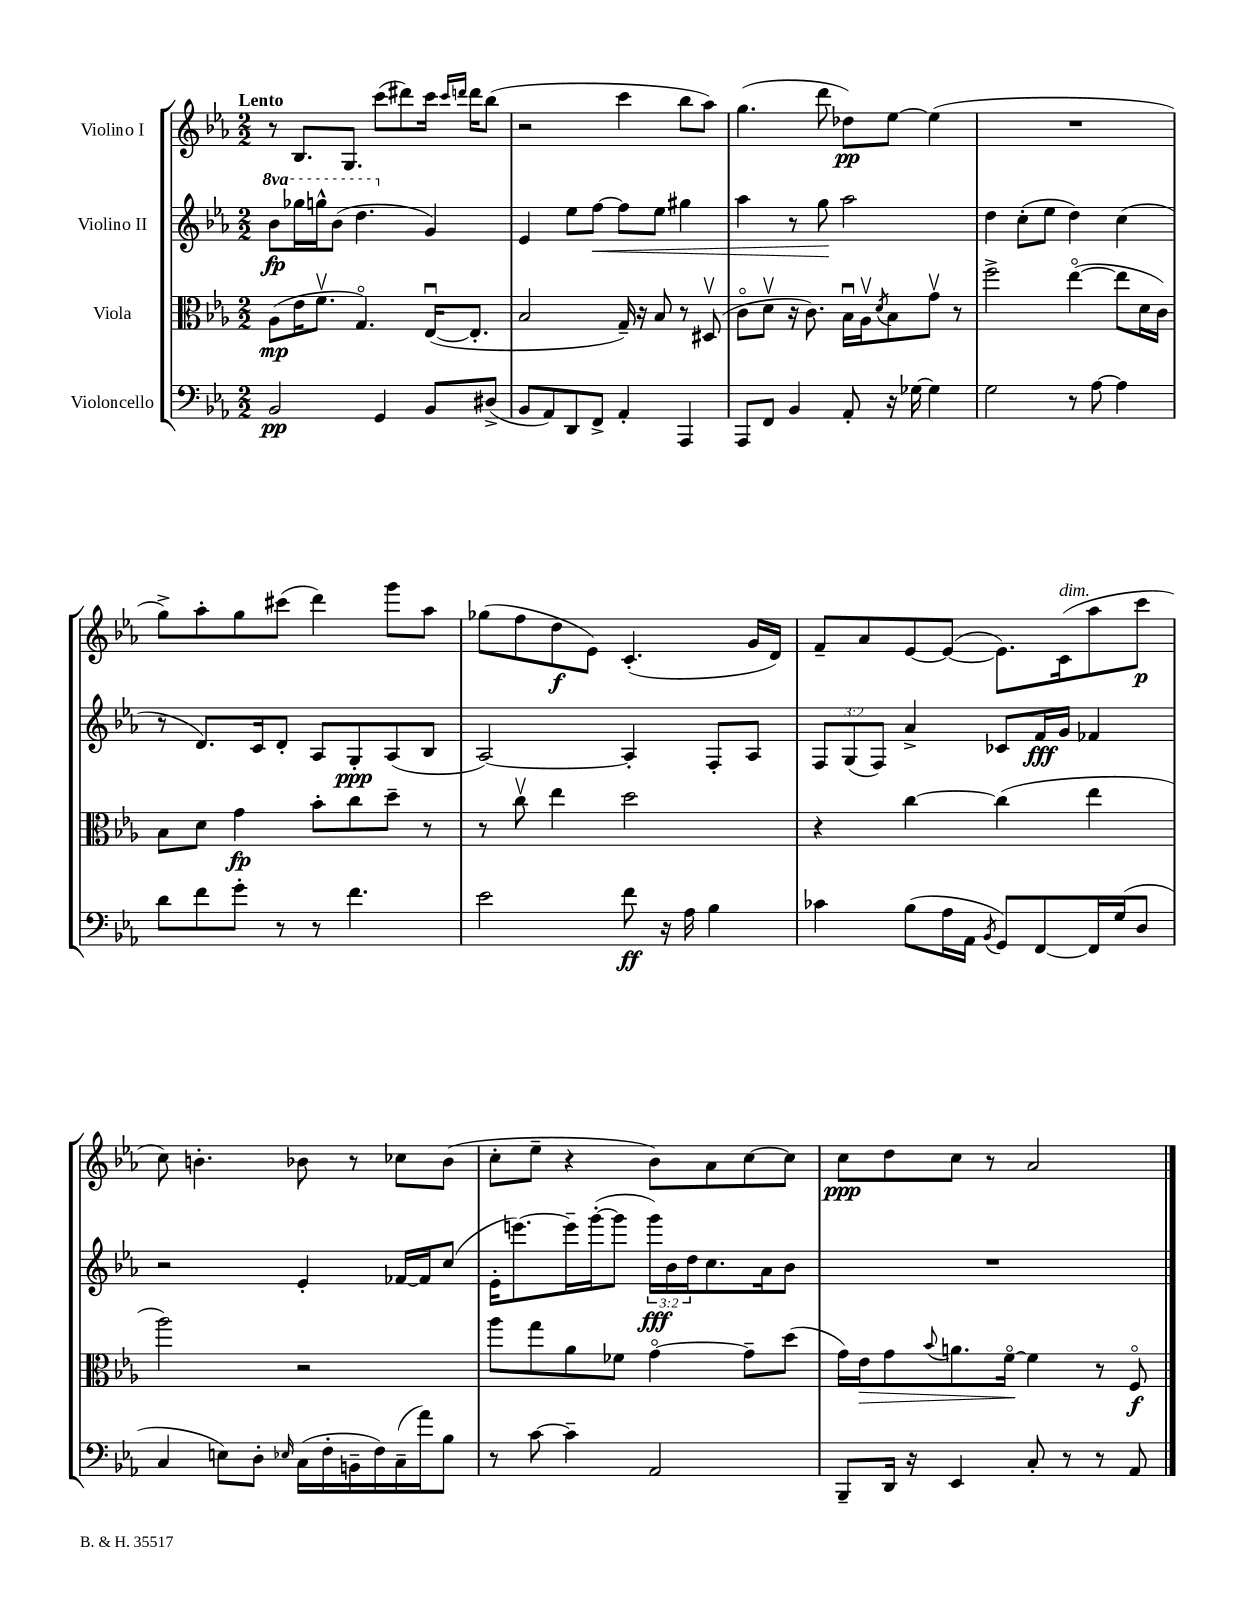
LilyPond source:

<<
\new StaffGroup <<
\new Staff = "s0" \with { instrumentName = "Violino I" } {
    \clef treble \key ees \major \numericTimeSignature \time 2/2 \tempo "Lento"
    r8 bes8. g8. c'''8( dis'''8) c'''16 \grace { c'''16 d'''16 } d'''16 bes''8( |
    r2 c'''4 bes''8 aes''8) |
    g''4.( d'''8 des''8\pp) ees''8~ ees''4( |
    R1 |
    g''8->) aes''8-. g''8 cis'''8( d'''4) g'''8 aes''8 |
    ges''8( f''8 d''8\f ees'8) c'4.-.( g'16 d'16) |
    f'8-- aes'8 ees'8~ ees'8~( ees'8.) c'16^\markup { \italic "dim." }( aes''8 c'''8\p |
    c''8) b'4.-. bes'8 r8 ces''8 bes'8( |
    c''8-. ees''8-- r4 bes'8) aes'8 c''8~ c''8 |
    c''8\ppp d''8 c''8 r8 aes'2 \bar "|." |
}
\new Staff = "s1" \with { instrumentName = "Violino II" } {
    \clef treble \key ees \major \numericTimeSignature \time 2/2 \override Staff.TupletNumber.text = #tuplet-number::calc-fraction-text \set Staff.ottavationMarkups = #ottavation-simple-ordinals
    \ottava #1 bes''8\fp ges'''16 g'''16-^ bes''8( d'''4. \ottava #0 g'4) |
    ees'4 ees''8 f''8~\< f''8 ees''8 gis''4 |
    aes''4 r8 g''8\! aes''2 |
    d''4 c''8-.( ees''8 d''4) c''4( |
    r8 d'8.) c'16 d'8-. aes8 g8-.\ppp aes8( bes8 |
    aes2~) aes4-. f8-. aes8 |
    \tuplet 3/2 { f8 g8( f8) } aes'4-> ces'8 f'16\fff g'16 fes'4 |
    r2 ees'4-. fes'16~ fes'16 c''8( |
    ees'16-. e'''8.~) e'''16-- g'''16~-.( g'''8 \tuplet 3/2 { g'''16\fff) bes'16 d''16 } c''8. aes'16 bes'8 |
    R1 \bar "|." |
}
\new Staff = "s2" \with { instrumentName = "Viola" } {
    \clef alto \key ees \major \numericTimeSignature \time 2/2
    aes8\mp( ees'16 f'8.\upbow g4.\flageolet) ees16~\downbow( ees8.-. |
    bes2 g16--) r16 bes8 r8 dis8\upbow( |
    c'8\flageolet d'8\upbow r16 c'8.) bes16\downbow aes16\upbow \acciaccatura { d'8 } bes8 g'8\upbow r8 |
    f''2-> ees''4~\flageolet( ees''8 d'16 c'16) |
    bes8 d'8 g'4\fp bes'8-. c''8 d''8-- r8 |
    r8 c''8\upbow ees''4 d''2 |
    r4 c''4~ c''4( ees''4 |
    aes''2) r2 |
    aes''8 g''8 aes'8 fes'8 g'4~\flageolet g'8-- d''8( |
    g'16) ees'16\> g'8 \appoggiatura { bes'8 } a'8. f'16~\flageolet\! f'4 r8 f8\flageolet\f \bar "|." |
}
\new Staff = "s3" \with { instrumentName = "Violoncello" } {
    \clef bass \key ees \major \numericTimeSignature \time 2/2
    bes,2\pp g,4 bes,8 dis8->( |
    bes,8 aes,8) d,8 f,8-> aes,4-. aes,,4 |
    aes,,8 f,8 bes,4 aes,8-. r16 ges16~ ges4 |
    g2 r8 aes8~ aes4 |
    d'8 f'8 g'8-. r8 r8 f'4. |
    ees'2 f'8\ff r16 aes16 bes4 |
    ces'4 bes8( aes16 aes,16 \acciaccatura { bes,8 } g,8) f,8~ f,16 g16( d8 |
    c4 e8) d8-. \grace { ees16 } c16( f16-. b,16-- f16) c16--( aes'16) bes8 |
    r8 c'8~ c'4-- aes,2 |
    bes,,8-- d,16 r16 ees,4 c8-. r8 r8 aes,8 \bar "|." |
}
>>
>>
\layout { \context { \Score \remove "Bar_number_engraver" } }
